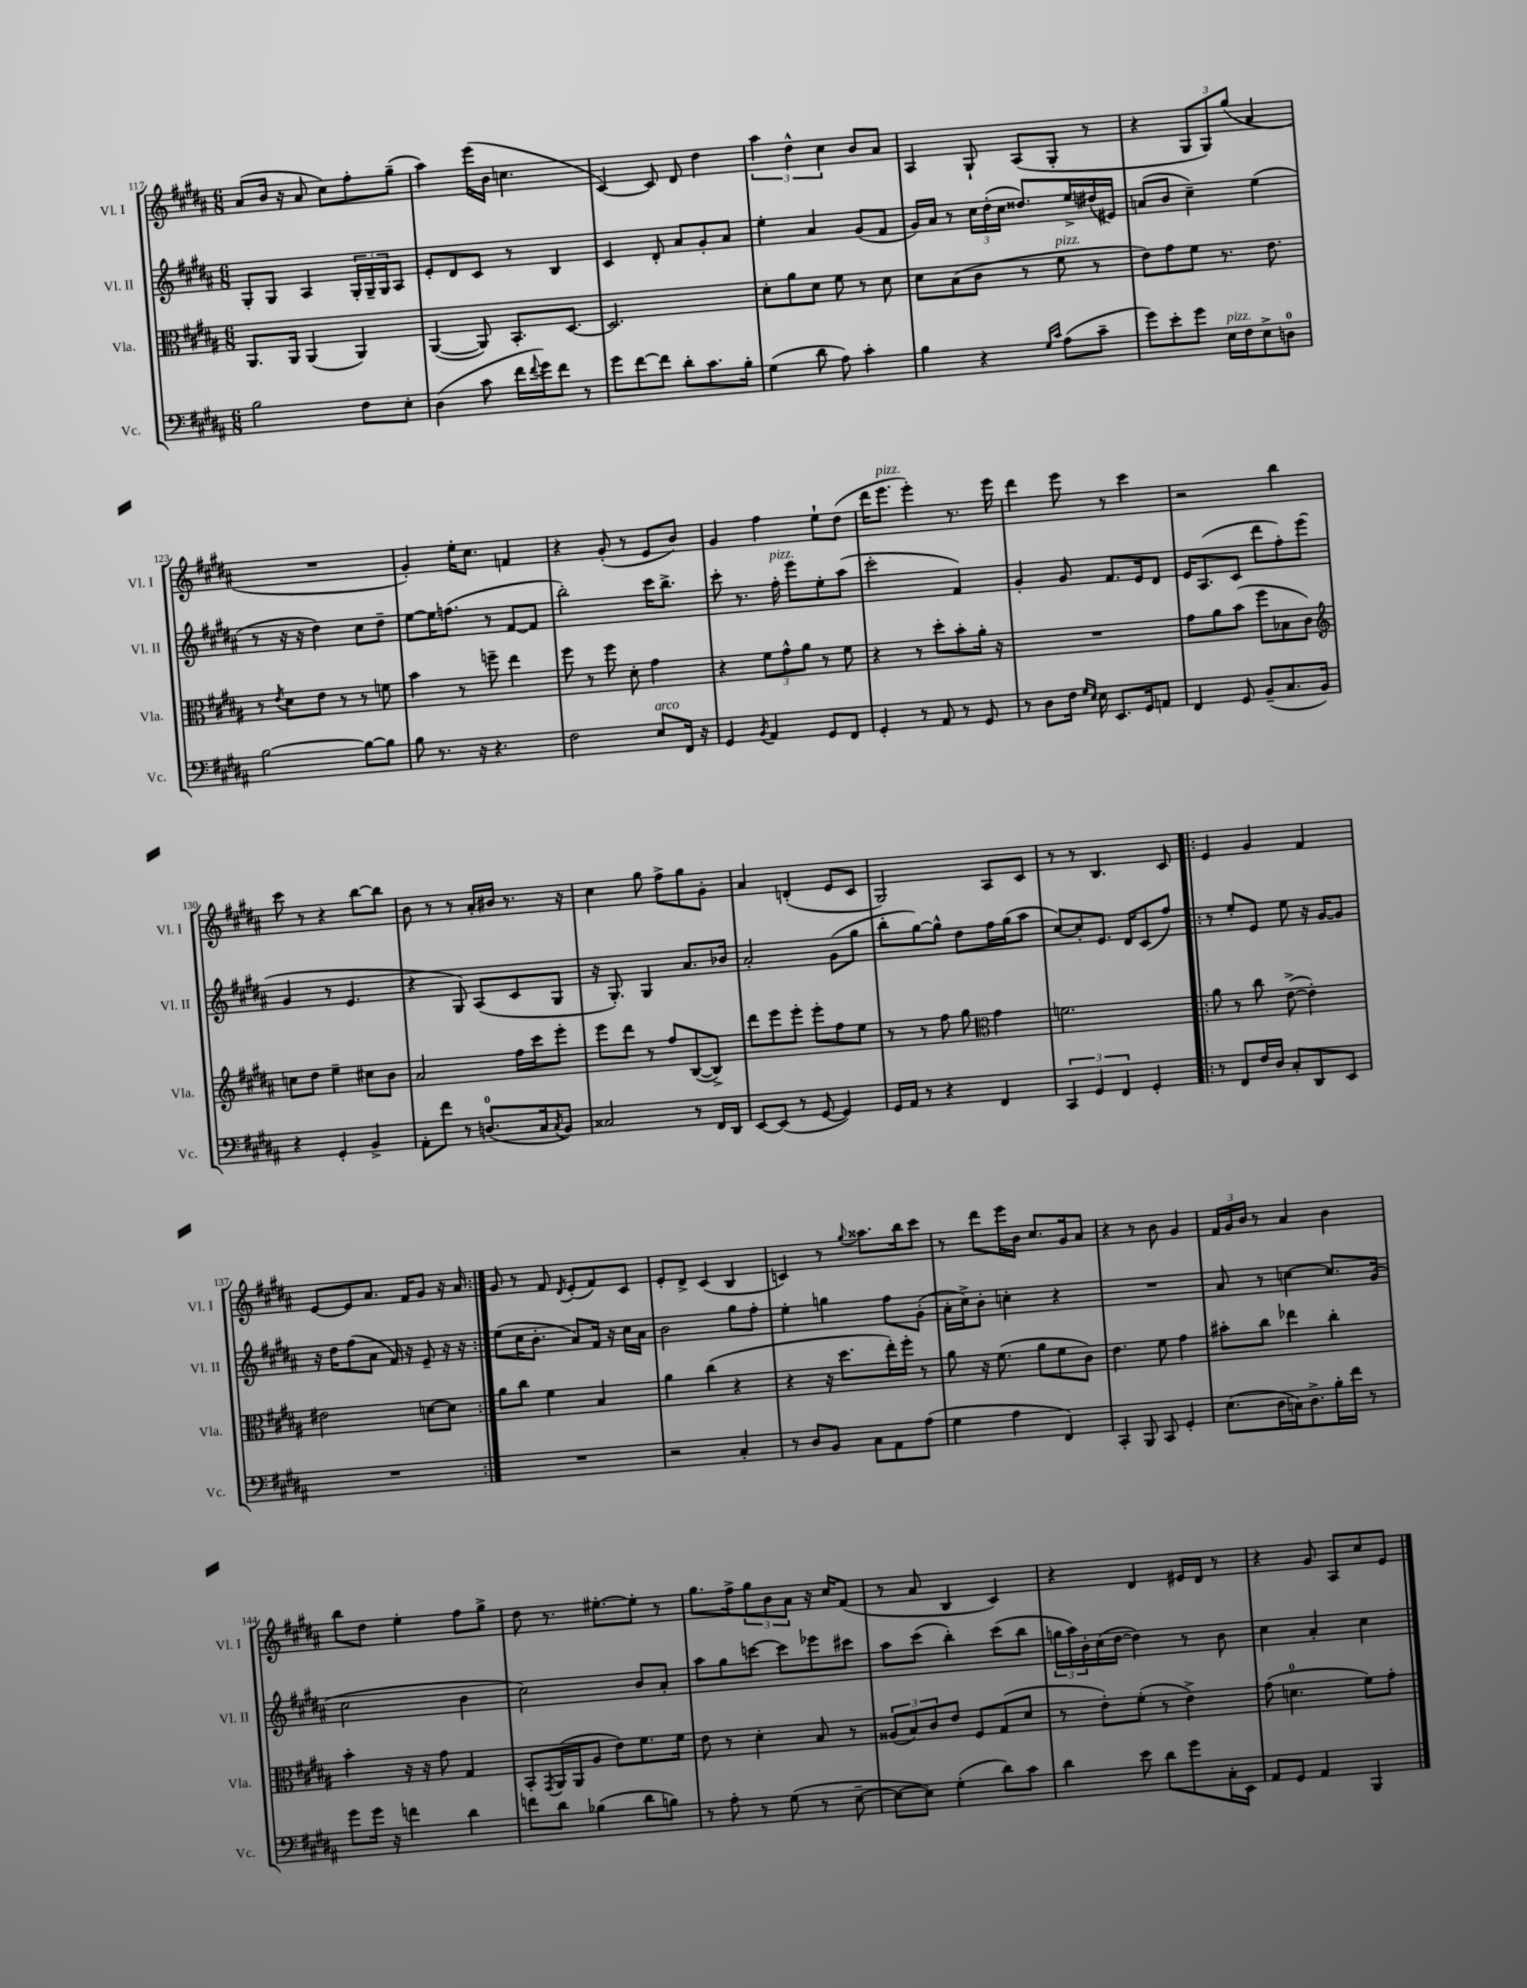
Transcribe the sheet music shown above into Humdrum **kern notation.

**kern	**kern	**kern	**kern
*staff4	*staff3	*staff2	*staff1
*clefF4	*clefC3	*clefG2	*clefG2
*k[f#c#g#d#a#]	*k[f#c#g#d#a#]	*k[f#c#g#d#a#]	*k[f#c#g#d#a#]
*M6/8	*M6/8	*M6/8	*M6/8
2B	8.AA#	8G#'	(8a#
.	.	8G#	16b
.	16AA#	.	16r
.	(4AA#	4A#	8a#
.	.	.	8cc#)
8F#	4AA#)	24G#'	8ff#'
.	.	24G#~	.
.	.	24G#	.
8E'	.	8A#	(8gg#~
=	=	=	=
(4D#	([4AA#	8e'	4aa#)
.	.	8d#	.
8c#	8AA#])	8c#	(16eee
.	.	.	16b
16f#	8.BB'	8r	4.cc
8qqf#	.	.	.
16g#)	.	.	.
8f#	.	4B	.
.	[8.D#	.	.
8r	.	.	.
=	=	=	=
8g#	2.D#]	4c#	[4c#)
[8f#	.	.	.
8f#]	.	8d#'	8c#]
8d#'	.	8a#	8d#
8.c#	.	8g#'	4dd#
.	.	8a#	.
16B'	.	.	.
=	=	=	=
(4G#	8d#'	4ee'	6aa#
.	8a#	.	.
.	.	.	6dd#^^
8d#	8d#	4a#	.
.	.	.	6cc#
8A#)	8f#	.	.
4c#'	8r	(8g#	8b
.	8d#	8f#	8a#
=	=	=	=
4B	8d#	16g#)	4A#
.	.	16a#	.
.	(8B	8r	.
4r	8c#	24cc#	8G#`
.	.	(24dd#'	.
.	.	24cc#	.
.	8r	8.dd##)	(8A#
16qqG#	.	.	.
16qqc#	.	.	.
(8A#	8f#	.	8G#'
.	.	16ee^	.
8c#~	8r	(16dd#	8r
.	.	16e#)	.
=	=	=	=
8g#)	8e)	(8a	4r
8e'	8g#	8b	.
8g#	8f#	4cc#~)	12G#
.	.	.	12G#)
16E	8.r	.	.
.	.	.	(12gg#
16F#	.	.	.
8E^	.	(4ee	4a#
.	8.e	.	.
8D	.	.	.
=	=	=	=
[2B	8r	8r	2.r
.	8qe	.	.
.	8d#	16r	.
.	.	16r	.
.	8e	4dd#)	.
.	8r	.	.
8B_	8r	8cc#	.
8B]	8f	8dd#~	.
=	=	=	=
8B	4b	[8ee	4g#')
8.r	.	16ee]	.
.	.	(8.ff	.
.	8r	.	16ee'
16r	.	.	8.cc#
4.r	8ff~	8r	.
.	4ee	[8f#	4f
.	.	8f#]	.
=	=	=	=
2F#	8ff#	2bb')	4r
.	8r	.	.
.	8ff#	.	(8g#'
.	8d#'	.	8r
8E	4g#	16ccc#	8e
.	.	8.bb^	.
16FF#	.	.	8b)
16r	.	.	.
=	=	=	=
4GG#	4r	8ccc#'	4g#
.	.	8.r	.
8qBB	.	.	.
4AA#	12f#	.	4ff#
.	.	16ff#'	.
.	12g#^^	.	.
.	.	8eee	.
.	12a#	.	.
8GG#	8r	8ee'	8ee`
8FF#	8f#	(8aa#	(8dd#
=	=	=	=
4GG#'	4r	2ccc#'	16ddd#
.	.	.	8.eee
8r	8r	.	4eee')
8AA#	8dd#'	.	.
8r	8b'	4f#)	8.r
8GG#	16a#'	.	.
.	16r	.	16eee
=	=	=	=
8r	2.r	4g#'	4ddd#
8D#	.	.	.
16F#	.	8g#	8eee
16qqG#	.	.	.
16qqE	.	.	.
16E	.	.	.
8.EE	.	8.f#	8r
.	.	.	4ccc#
16GG#	.	16e	.
8AA	.	8d#	.
=	=	=	=
4FF#	8g#	16e	2r
.	.	(8.A#	.
.	8a#	.	.
8GG#	(8b	8c#	.
(8BB~	8ff#	8ddd#	.
8.C#	8B-	8ff#')	4bb
.	8c#)	(8eee	.
16BB)	.	.	.
=	=	=	=
*	*clefG2	*	*
4r	8cc	4g#	8ccc#
.	8dd#	.	8r
4GG#'	4ee~	8r	4r
.	.	4.e	.
4BB^	8cc#	.	[8bb
.	8b	.	8bb]
=	=	=	=
8AA#'	2a#	4r	8b
8f#	.	.	8r
8r	.	8G#)	8r
(8.D	.	(8A#	16a#'
.	.	.	16b#
.	16ff#	8c#	8.r
16C#	16ccc#	.	.
8qC#	.	.	.
8BB)	8eee'	8G#	.
.	.	.	16r
=	=	=	=
2C##	8eee	16r	4cc#
.	.	8.G#')	.
.	8ddd#	.	.
.	8r	4G#	8gg#
.	8ff#	.	8ff#^
8r	([8B	8.a#	8gg#
16FF#	8B^])	.	8g#'
16DD#	.	16b-	.
=	=	=	=
[8EE	8ddd#	2a#'	4a#
(8EE]	8eee	.	.
8r	8eee'	.	(4d'
[8GG#	8eee'	.	.
4GG#])	8ff#	(8g#	8e
.	8ee	8gg#	8c#
=	=	=	=
16GG#	8r	8bb'	2G#)
16AA#	.	.	.
8r	8r	[8gg#)	.
4r	8ff#	8gg#^^]	.
.	8gg#	8dd#	.
*	*clefC3	*	*
4FF#	4g#	16ff#	8A#
.	.	(16gg#	.
.	.	8aa#	8c#
=	=	=	=
6CC#	2.f	[8cc#)	8r
.	.	8cc#']	8r
6GG#	.	.	.
.	.	8.e	4.B
6FF#	.	.	.
.	.	16d#	.
4GG#'	.	(8c#	.
.	.	8ff#)	8c#
=!|:	=!|:	=!|:	=!|:
8r	8a#	8r	4e
8FF#	8r	8ee'	.
16F#	8cc#	8e	4g#
16D#	.	.	.
8C#'	([8e^	8ee	.
8DD#	4e'])	16r	4f#
.	.	[16g#	.
8EE	.	8g#]	.
=	=	=	=
2.r	2e#	16r	[8e
.	.	16dd#	.
.	.	(8ff#	8e]
.	.	8a#	8.a#
.	.	16f#)	.
.	.	16r	16f#
.	[8d	8e~	8g#
.	8d]	16r	16r
.	.	16r	16a#
=:|!	=:|!	=:|!	=:|!
2.r	8a#	(8ee	8g#
.	8cc#	16cc#	8r
.	.	8.b'	.
.	4f#	.	8f#
.	.	.	8qd#
.	.	8a#)	(8e'
.	4B	16f#	8f#)
.	.	16r	.
.	.	16cc#	8c#
.	.	16a#	.
=	=	=	=
2r	4a#	2b	8e'
.	.	.	8d#^
.	(4cc#	.	(4c#
4C#'	4r	8gg#	4B
.	.	8ff#'	.
=	=	=	=
8r	4r	4ee'	4c)
8D#	.	.	.
8BB	16r	4gg	8r
.	8.dd#	.	.
.	.	.	8qqgg#
8C#	.	.	8.aa##
8AA#	16ee')	8ff#	.
.	16ff#'	.	16bb
(8A#	8r	(8g#'	8ccc#
=	=	=	=
4G#	8a#	16a#'	8r
.	.	16cc#^)	.
.	16r	8b'	8ddd#
.	(8.f#	.	.
4A#	.	4cc'	16eee
.	.	.	16b
.	8a#	.	8.cc#
4FF#)	8f#	4r	.
.	.	.	16g#
.	8c#)	.	8a#
=	=	=	=
4CC#'	4.e	2.r	4r
8BBB	.	.	8r
8CC#	8f#	.	8b
4GG#'	4g#	.	4g#
=	=	=	=
(8.E	8b#'	8a#	24f#
.	.	.	24g#
.	.	.	24b
.	8cc#	8r	8r
16D#	.	.	.
16C)	4ee-	[4cc	4a#
8.D#^	.	.	.
16B'	4cc#'	8.cc]	4b
16f#	.	.	.
8r	.	.	.
.	.	(16g#	.
=	=	=	=
8g#	4b'	2cc#	8bb
16g#	.	.	8dd#
16r	.	.	.
4f	16r	.	4ee'
.	16r	.	.
.	8g#	.	.
4d#	4G#	4b	8ff#
.	.	.	8gg#^
=	=	=	=
8f	8BB'	2cc#)	8dd#
.	8qGG#	.	.
8d#	(16AA#	.	8.r
.	16AA#	.	.
(4B-	8A#	.	.
.	.	.	[8.ee#'
.	8e)	.	.
8d#	8.f#	8b	8ee#']
8B)	.	8a#'	8r
.	16f#	.	.
=	=	=	=
8r	8e	8aa#	8.gg#
8A#'	8r	8gg#	.
.	.	.	16ff#^
8r	4d#'	[8ccc	12gg#
.	.	.	12b
(8G#	.	8ccc]	.
.	.	.	12a#
8r	8B	8eee-	16r
.	.	.	16cc#
[8E~	8r	8ccc#	(8f#
=	=	=	=
8E_	(12A##	8aa#	8r
.	12B)	.	.
8E])	.	(8ccc#	8a#
.	12c#	.	.
(4G#'	8e	4bb')	4B
.	8F#	.	.
8d#)	(8G#	(8ccc#	4c#)
8c#	8d#	8bb	.
=	=	=	=
4d#	8r	24gg	4r
.	.	24aa#)	.
.	.	24b'	.
.	8e')	(16cc#	.
.	.	[16dd#	.
8e	(8f#'	4dd#])	4d#
8d#	8r	.	.
8g#	4e^)	8r	16e#
.	.	.	16d#
16C#'	.	8b	8r
16EE	.	.	.
=	=	=	=
8AA#	(8g#	4cc#	4r
8GG#	4.d	.	.
4AA#	.	4a#'	8g#
.	.	.	8A#
4BBB	8f#)	4cc#	8cc#
.	8g#'	.	8e
==	==	==	==
*-	*-	*-	*-
